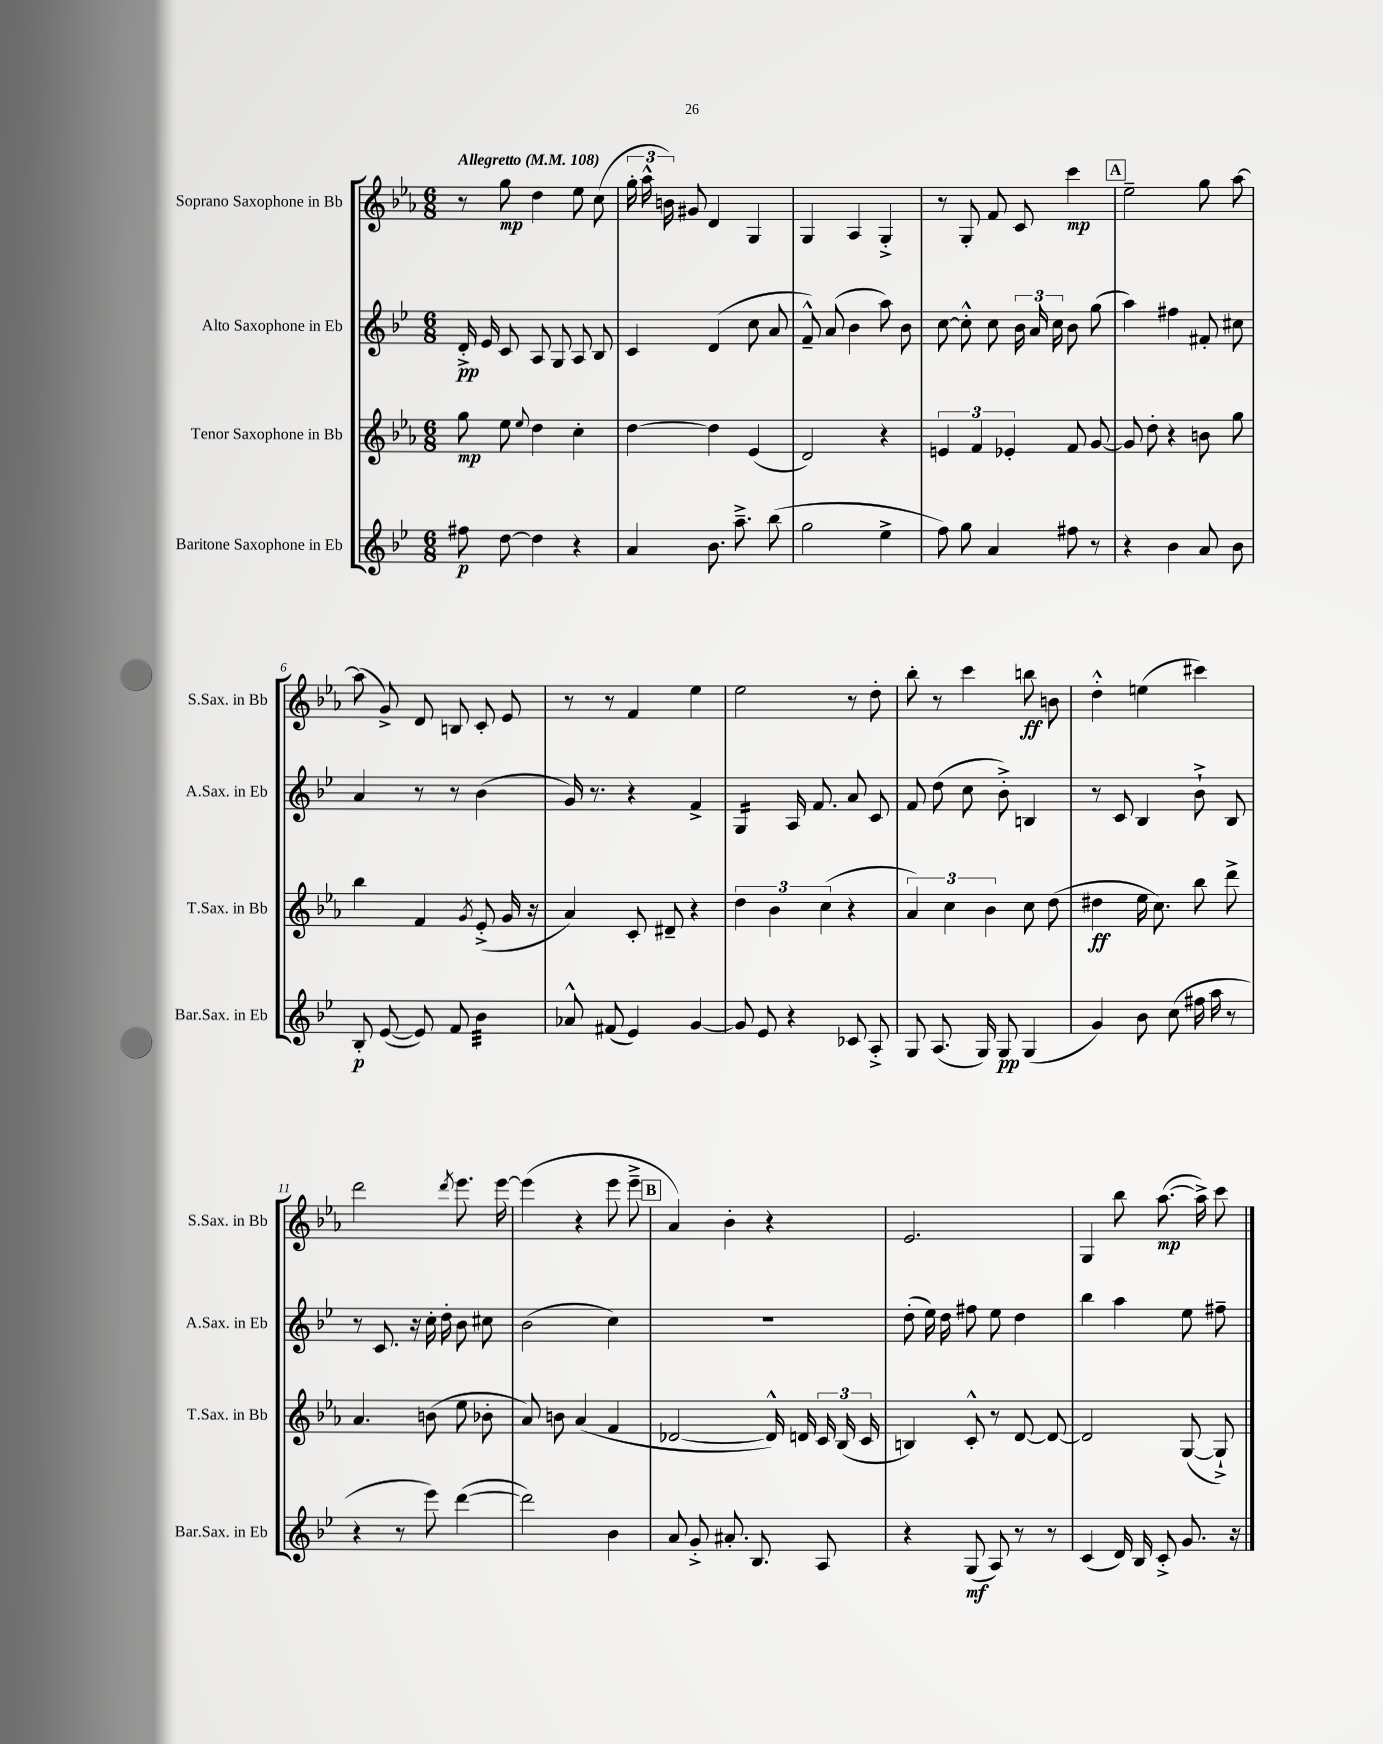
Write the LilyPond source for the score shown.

<<
\new StaffGroup <<
\new Staff = "s0" \with { instrumentName = "Soprano Saxophone in Bb" shortInstrumentName = "S.Sax. in Bb" } {
    \clef treble \key ees \major \numericTimeSignature \time 6/8 \tempo "Allegretto" 4 = 108
    \autoBeamOff r8 g''8\mp d''4 ees''8 c''8( |
    \tuplet 3/2 { g''16-. aes''16-^ b'16) } gis'8 d'4 g4 |
    g4 aes4 g4-.-> |
    r8 g8-. f'8 c'8 c'''4\mp |
    \mark \markup { \box "A" } ees''2-- g''8 aes''8~ |
    aes''8( g'8->) d'8 b8 c'8-. ees'8 |
    r8 r8 f'4 ees''4 |
    ees''2 r8 d''8-. |
    bes''8-. r8 c'''4 b''8\ff b'8 |
    d''4-.-^ e''4( cis'''4) |
    d'''2 \acciaccatura { d'''8 } ees'''8. ees'''16~ |
    ees'''4( r4 ees'''8 ees'''8---> |
    \mark \markup { \box "B" } aes'4) bes'4-. r4 |
    ees'2. |
    g4 bes''8 aes''8.~\mp( aes''16->) c'''8 \bar "|." |
}
\new Staff = "s1" \with { instrumentName = "Alto Saxophone in Eb" shortInstrumentName = "A.Sax. in Eb" } {
    \clef treble \key bes \major \numericTimeSignature \time 6/8
    \autoBeamOff d'16-.->\pp ees'16 c'8 a8 g8 a8 bes8 |
    c'4 d'4( c''8 a'8 |
    f'8---^) a'8( bes'4 a''8) bes'8 |
    c''8~ c''8-.-^ c''8 \tuplet 3/2 { bes'16 a'16 c''16 } bes'8 g''8( |
    \mark \markup { \box "A" } a''4) fis''4 fis'8-. cis''8 |
    a'4 r8 r8 bes'4( |
    g'16) r8. r4 f'4-> |
    g4:16 a16 f'8. a'8 c'8 |
    f'8 d''8( c''8 bes'8-.->) b4 |
    r8 c'8 bes4 bes'8-!-> bes8 |
    r8 c'8. r16 c''16-. d''16-. bes'8 cis''8 |
    bes'2( c''4) |
    \mark \markup { \box "B" } R2. |
    d''8-.( ees''16) d''16 fis''8 ees''8 d''4 |
    bes''4 a''4 ees''8 fis''8-- \bar "|." |
}
\new Staff = "s2" \with { instrumentName = "Tenor Saxophone in Bb" shortInstrumentName = "T.Sax. in Bb" } {
    \clef treble \key ees \major \numericTimeSignature \time 6/8
    \autoBeamOff g''8\mp ees''8 \appoggiatura { ees''8 } d''4 c''4-. |
    d''4~ d''4 ees'4( |
    d'2) r4 |
    \tuplet 3/2 { e'4 f'4 ees'4-. } f'8 g'8~ |
    \mark \markup { \box "A" } g'8 d''8-. r4 b'8 g''8 |
    bes''4 f'4 \acciaccatura { g'8 } ees'8-.->( g'16 r16 |
    aes'4) c'8-. dis'8-- r4 |
    \tuplet 3/2 { d''4 bes'4 c''4( } r4 |
    \tuplet 3/2 { aes'4) c''4 bes'4 } c''8 d''8( |
    dis''4\ff ees''16 c''8.) bes''8 d'''8-> |
    aes'4. b'8( ees''8 bes'8-. |
    aes'8) b'8 aes'4( f'4 |
    \mark \markup { \box "B" } des'2~ des'16-^) d'16 \tuplet 3/2 { c'16 bes16( c'16 } |
    b4) c'8-.-^ r8 d'8~ d'8~ |
    d'2 g8~( g8-!->) \bar "|." |
}
\new Staff = "s3" \with { instrumentName = "Baritone Saxophone in Eb" shortInstrumentName = "Bar.Sax. in Eb" } {
    \clef treble \key bes \major \numericTimeSignature \time 6/8
    \autoBeamOff fis''8\p d''8~ d''4 r4 |
    a'4 bes'8. a''8.---> bes''8( |
    g''2 ees''4-> |
    f''8) g''8 a'4 fis''8 r8 |
    \mark \markup { \box "A" } r4 bes'4 a'8 bes'8 |
    bes8-.\p ees'8~( ees'8) f'8 bes'4:32 |
    aes'8-^ fis'8( ees'4) g'4~ |
    g'8 ees'8 r4 ces'8 a8-.-> |
    g8 a8.( g16) g8\pp g4( |
    g'4) bes'8 c''8( fis''16 a''16 r8 |
    r4 r8 ees'''8) d'''4~( |
    d'''2) bes'4 |
    \mark \markup { \box "B" } a'8 g'8-.-> ais'8.-. bes8. a8 |
    r4 g8\mf( a8) r8 r8 |
    c'4( d'16) bes16 c'8-.-> g'8. r16 \bar "|." |
}
>>
>>
